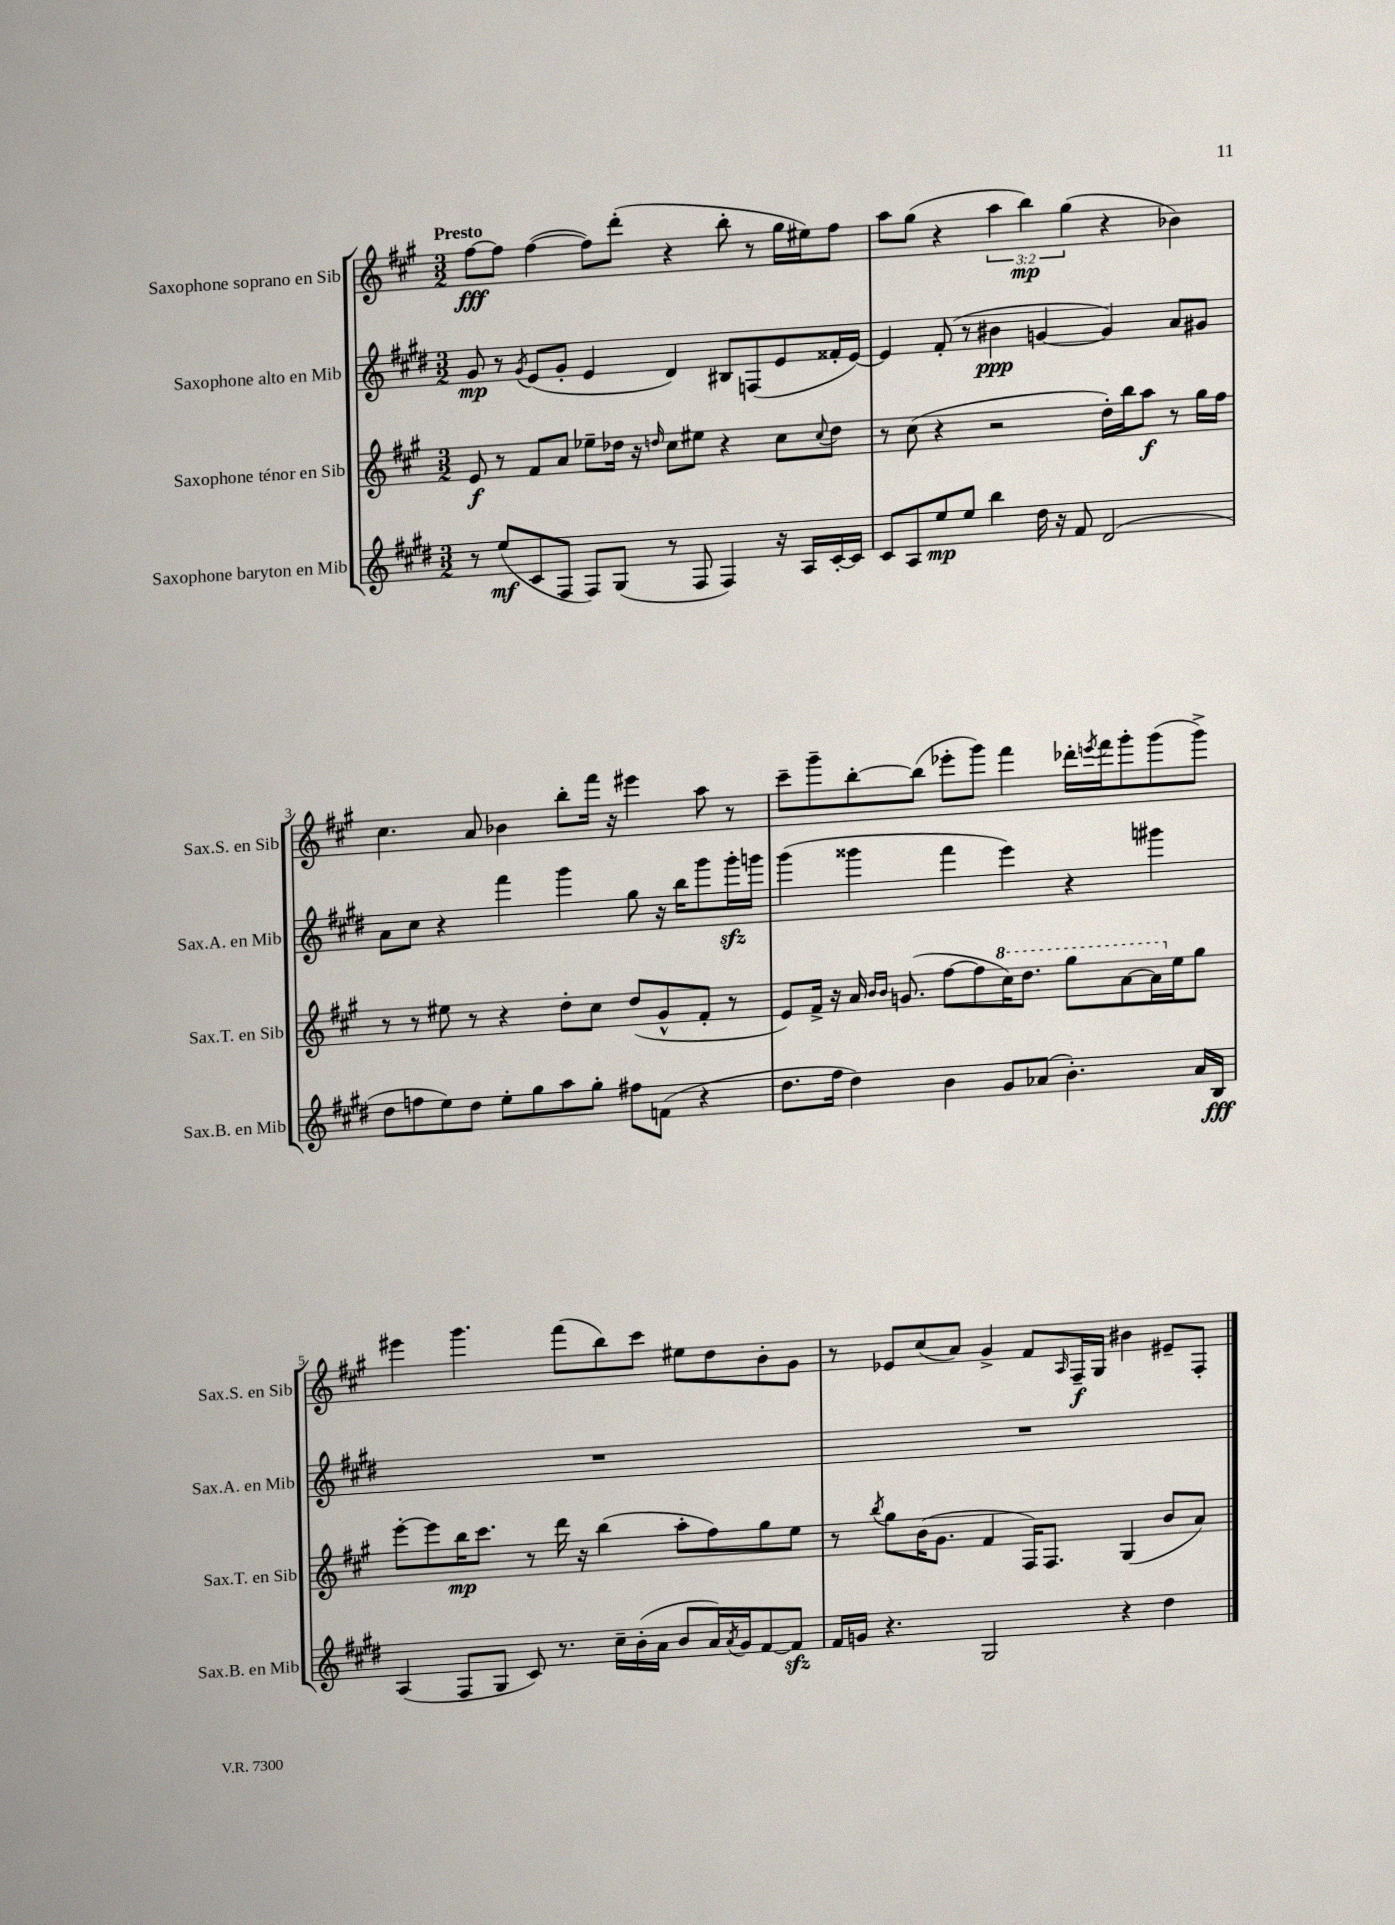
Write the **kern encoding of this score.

**kern	**kern	**kern	**kern
*staff4	*staff3	*staff2	*staff1
*clefG2	*clefG2	*clefG2	*clefG2
*k[f#c#g#d#]	*k[f#c#g#]	*k[f#c#g#d#]	*k[f#c#g#]
*M3/2	*M3/2	*M3/2	*M3/2
8r	8e	8g#	[8ff#
(8ee	8r	8r	8ff#]
.	.	8qg#	.
8c#	8f#	(8e	([4ff#
8F#	8a	8g#'	.
8F#)	8ee-~	4e	8ff#])
(8G#	16dd-	.	(8ddd'
.	16r	.	.
.	16qqdd	.	.
8r	8cc#	4d#)	4r
8F#	8ee#	.	.
4F#)	4r	8B#	8bb'
.	.	(8F	8r
16r	8cc#	8e	16gg#
16A	.	.	16ee#)
.	8qqcc#	.	.
[16c#'	8dd	16f##'	8ff#
16c#]	.	[16e)	.
=	=	=	=
8c#	8r	4e]	8aa
8A	(8cc#	.	(8gg#
8ee	4r	(8f#'	4r
8ee	.	8r	.
4bb	2r	4b#	6aa
.	.	.	6bb)
16dd#	.	[4g	.
16r	.	.	.
.	.	.	(6gg#
8f#	.	.	.
(2d#	16dd')	4g])	4r
.	16bb	.	.
.	8aa	.	.
.	8r	8a	4b-)
.	16gg#	8g#	.
.	16ff#	.	.
=	=	=	=
8dd#	8r	8a	4.cc#
8ff	8r	8cc#	.
8ee)	8ee#	4r	.
8dd#	8r	.	8a
8ee'	4r	4fff#	4b-
8gg#	.	.	.
8aa	8dd'	4ggg#	8bb'
8gg#'	8cc#	.	16fff#
.	.	.	16r
8ff#	(8dd	8gg#	4eee#
(8f	8g#^^	16r	.
.	.	16bb	.
4r	8f#'	8ggg#	8aa
.	8r	16ggg#'	8r
.	.	16ggg	.
=	=	=	=
8.dd#	8e)	(4ggg#	8ccc#~
.	16f#^	.	8ggg#~
16ff#	16r	.	.
4dd#)	16a	4ggg##	[8bb'
.	16qqb	.	.
.	16qqb	.	.
.	(8.g	.	.
.	.	.	(8bb]
4b	[8ff#	4fff#	8eee-'
.	8ff#]	.	8ggg#)
8g#	16ccc#)	4eee)	4fff#
.	8.ddd	.	.
(8a-	.	.	.
4.b')	8ggg#	4r	16ddd-'
.	.	.	8qeee
.	.	.	16fff#
.	[8aa	.	8ggg#'
.	16aa]	4ggg#	(8ggg#
.	16ee	.	.
16a-	8gg#	.	8ggg#^)
16B	.	.	.
=	=	=	=
(4A	[8eee'	1.r	4eee#
.	8eee]	.	.
8F#	16bb	.	4.ggg#
.	8.ccc#	.	.
8G#	.	.	.
8c#)	8r	.	.
8.r	16ddd	.	(8fff#
.	16r	.	.
.	(4bb	.	8bb)
16cc#~	.	.	.
(16b'	.	.	8ccc#
16a	.	.	.
8b	8aa'	.	8ee#
16a)	8ff#)	.	8dd
8qa	.	.	.
16g#	.	.	.
[8f#	8gg#	.	8b'
8f#]	8ee	.	8g#
=	=	=	=
16f#	8r	1.r	8r
16g	.	.	.
.	8qbb	.	.
4.r	8gg#	.	8e-
.	(16b	.	(8cc#
.	8.g#	.	.
.	.	.	8a)
2G#	4f#	.	4g#^
.	16F#)	.	8f#
.	8.F#	.	.
.	.	.	16qqA
.	.	.	16F#~
.	.	.	16G#
4r	(4G#	.	4b#
4dd#	8b	.	8e#~
.	8a)	.	8F#'
==	==	==	==
*-	*-	*-	*-
